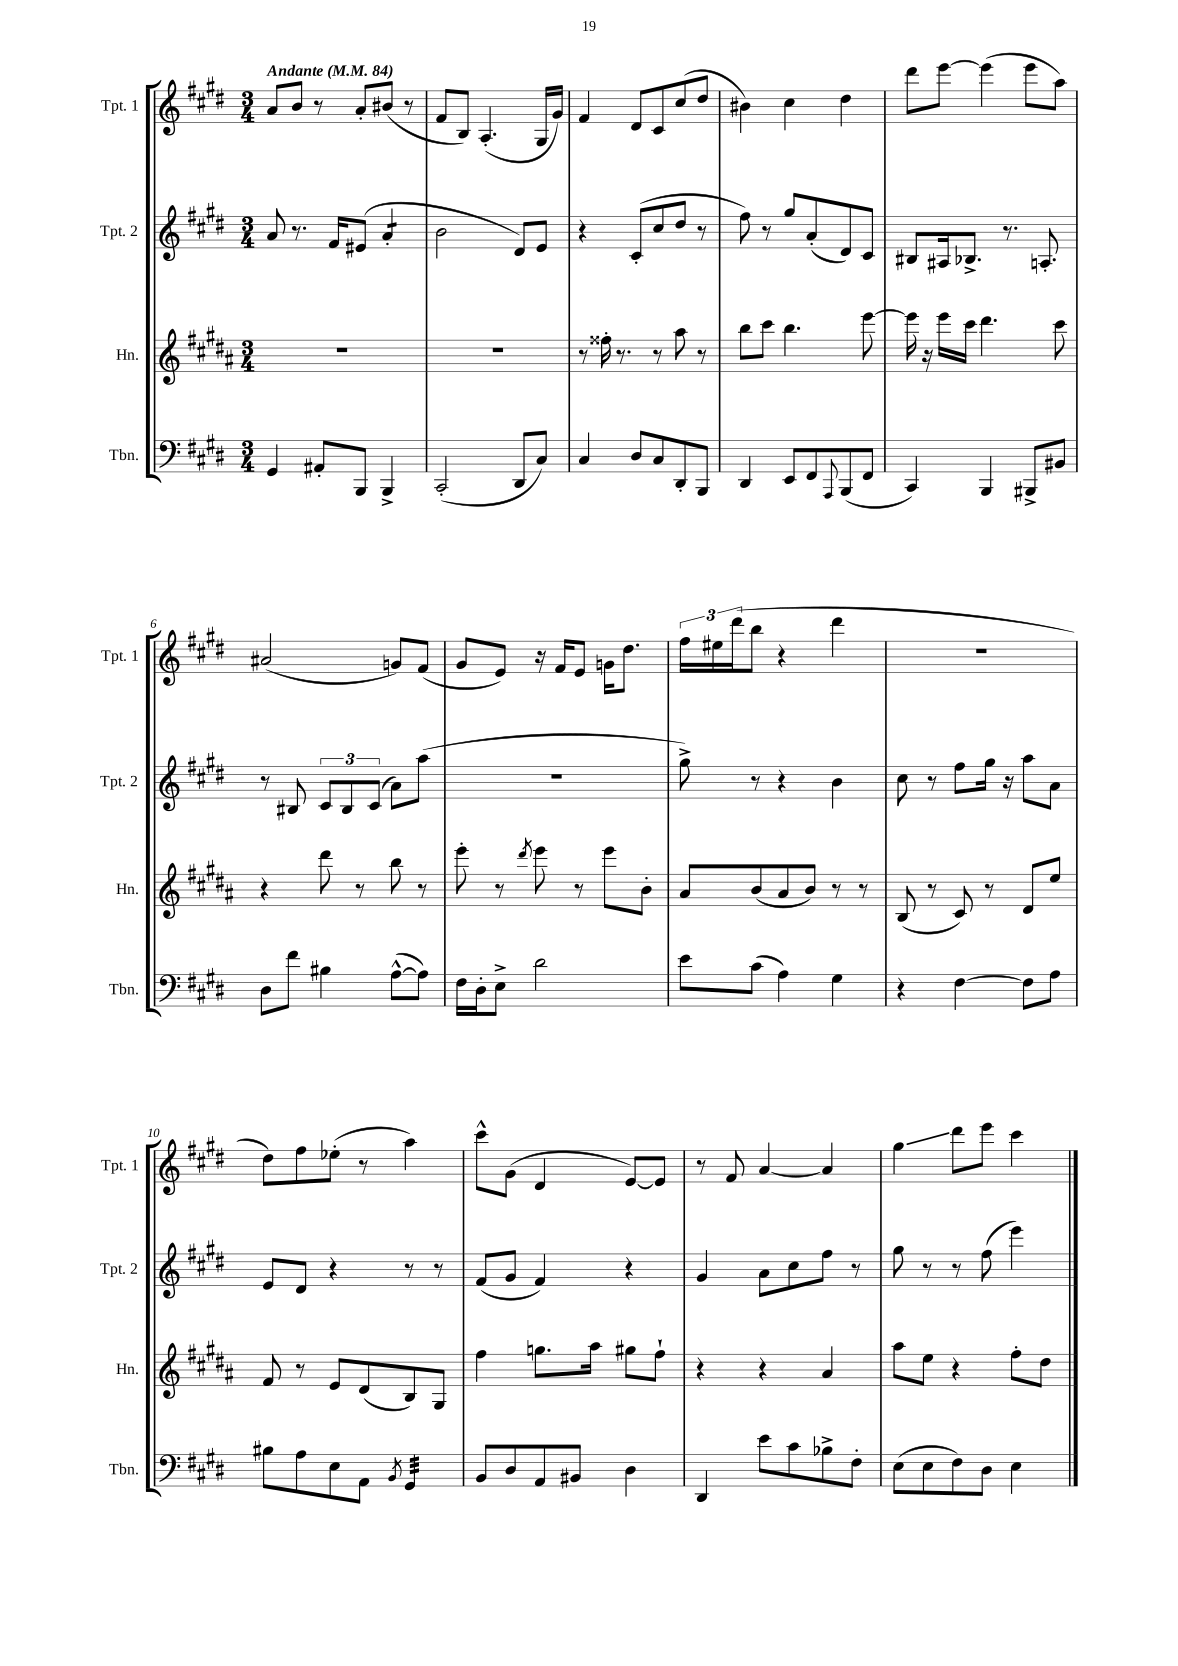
<<
\new StaffGroup <<
\new Staff = "s0" \with { instrumentName = "Tpt. 1" shortInstrumentName = "Tpt. 1" } {
    \clef treble \key e \major \numericTimeSignature \time 3/4 \tempo "Andante" 4 = 84
    a'8 b'8 r8 a'8-. bis'8( r8 |
    fis'8 b8) a4.-.( gis16 gis'16) |
    fis'4 dis'8 cis'8 cis''8( dis''8 |
    bis'4) cis''4 dis''4 |
    dis'''8 e'''8~ e'''4( e'''8 a''8) |
    ais'2( g'8) fis'8( |
    gis'8 e'8) r16 fis'16 e'8 g'16 dis''8. |
    \tuplet 3/2 { fis''16 eis''16 dis'''16( } b''8 r4 dis'''4 |
    R2. |
    dis''8) fis''8 ees''8-.( r8 a''4) |
    cis'''8-^ gis'8( dis'4 e'8~) e'8 |
    r8 fis'8 a'4~ a'4 |
    gis''4\glissando dis'''8 e'''8 cis'''4 \bar "|." |
}
\new Staff = "s1" \with { instrumentName = "Tpt. 2" shortInstrumentName = "Tpt. 2" } {
    \clef treble \key e \major \numericTimeSignature \time 3/4
    a'8 r8. fis'16 eis'8( a'4:8-. |
    b'2 dis'8) e'8 |
    r4 cis'8-.( cis''8 dis''8 r8 |
    fis''8) r8 gis''8 a'8-.( dis'8) cis'8 |
    bis8 ais16 bes8.-> r8. a8.-. |
    r8 bis8 \tuplet 3/2 { cis'8 bis8 cis'8( } a'8) a''8( |
    R2. |
    gis''8->) r8 r4 b'4 |
    cis''8 r8 fis''8 gis''16 r16 a''8 a'8 |
    e'8 dis'8 r4 r8 r8 |
    fis'8( gis'8 fis'4) r4 |
    gis'4 a'8 cis''8 fis''8 r8 |
    gis''8 r8 r8 fis''8( e'''4) \bar "|." |
}
\new Staff = "s2" \with { instrumentName = "Hn." shortInstrumentName = "Hn." } {
    \clef treble \key b \major \numericTimeSignature \time 3/4
    R2. |
    R2. |
    r8 fisis''16-. r8. r8 ais''8 r8 |
    b''8 cis'''8 b''4. e'''8~ |
    e'''16 r16 e'''16 cis'''16 dis'''4. cis'''8 |
    r4 dis'''8 r8 b''8 r8 |
    e'''8-. r8 \acciaccatura { dis'''8 } e'''8 r8 e'''8 b'8-. |
    ais'8 b'8( ais'8 b'8) r8 r8 |
    b8( r8 cis'8) r8 dis'8 e''8 |
    fis'8 r8 e'8 dis'8( b8) gis8 |
    fis''4 g''8. ais''16 gis''8 fis''8-! |
    r4 r4 ais'4 |
    ais''8 e''8 r4 fis''8-. dis''8 \bar "|." |
}
\new Staff = "s3" \with { instrumentName = "Tbn." shortInstrumentName = "Tbn." } {
    \clef bass \key e \major \numericTimeSignature \time 3/4
    gis,4 ais,8-. b,,8 b,,4-> |
    cis,2-.( dis,8 cis8) |
    cis4 dis8 cis8 dis,8-. b,,8 |
    dis,4 e,8 fis,8 \appoggiatura { a,,8 } b,,8( fis,8 |
    cis,4) b,,4 bis,,8-> bis,8 |
    dis8 fis'8 bis4 a8~-^( a8) |
    fis16 dis16-. e8-> dis'2 |
    e'8 cis'8( a4) gis4 |
    r4 fis4~ fis8 a8 |
    bis8 a8 e8 a,8 \acciaccatura { b,8 } gis,4:32 |
    b,8 dis8 a,8 bis,8 dis4 |
    dis,4 e'8 cis'8 bes8-> fis8-. |
    e8( e8 fis8) dis8 e4 \bar "|." |
}
>>
>>
